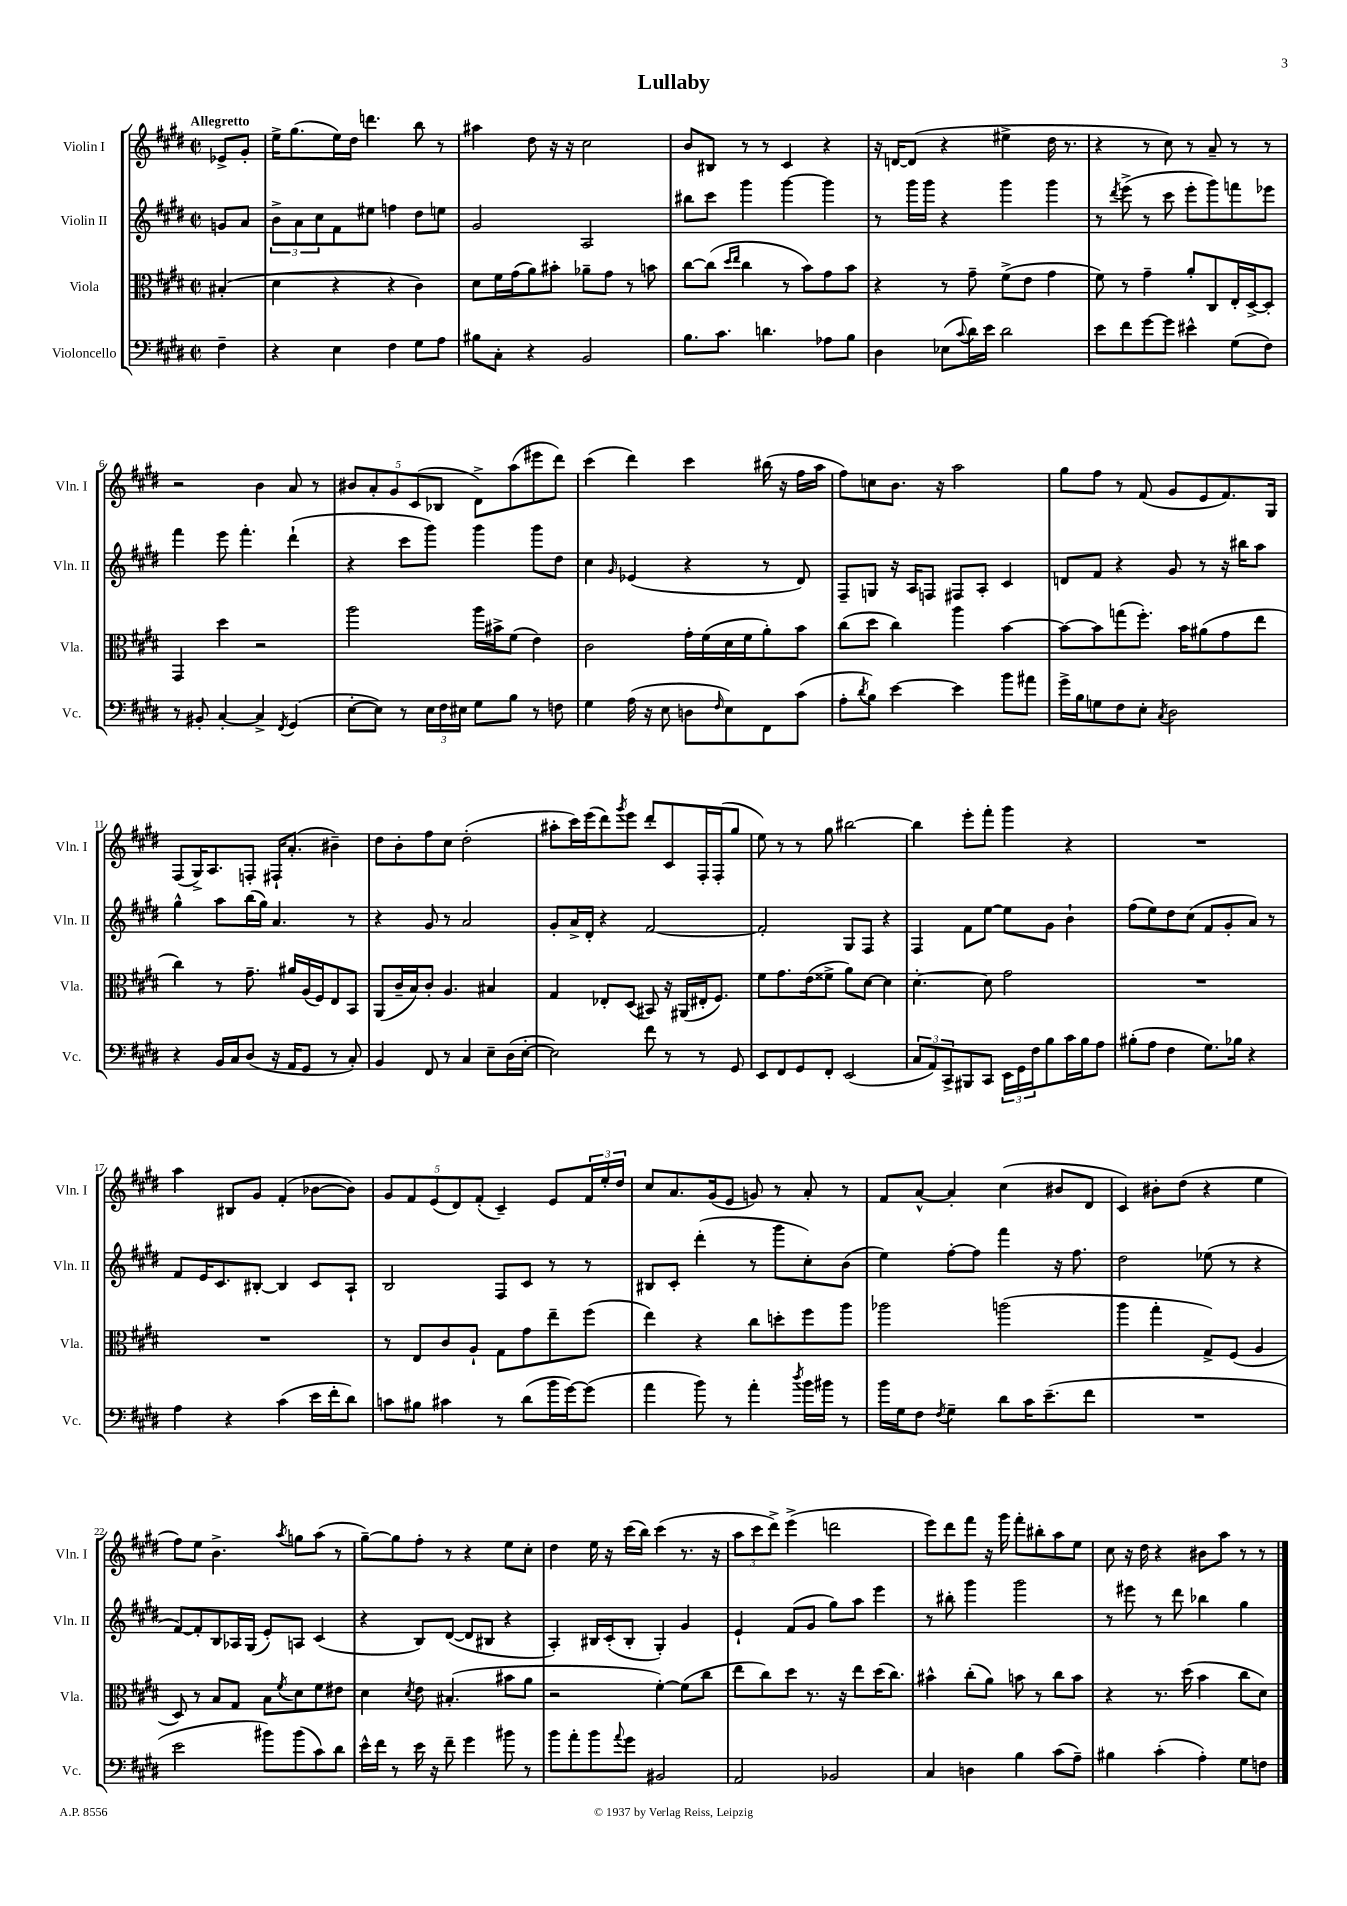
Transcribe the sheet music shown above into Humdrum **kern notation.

**kern	**kern	**kern	**kern
*staff4	*staff3	*staff2	*staff1
*clefF4	*clefC3	*clefG2	*clefG2
*k[f#c#g#d#]	*k[f#c#g#d#]	*k[f#c#g#d#]	*k[f#c#g#d#]
*M2/2	*M2/2	*M2/2	*M2/2
*met(c|)	*met(c|)	*met(c|)	*met(c|)
4F#~	(4B#'	8g	8e-^
.	.	8a	8g#'
=	=	=	=
4r	4d#	12b^	16ee^
.	.	.	(8.gg#
.	.	12a	.
.	.	12cc#	.
4E	4r	8f#	16ee)
.	.	.	16dd#
.	.	8ee#	4.ddd
4F#	4r	4ff	.
8G#	4c#)	8dd#	8bb
8A	.	8ee	8r
=	=	=	=
8B#	8d#	2g#	4aa#
8C#'	16f#	.	.
.	(16g#	.	.
4r	8a)	.	8dd#
.	8b#'	.	16r
.	.	.	16r
2BB	8a-~	2A	2cc#
.	8g#	.	.
.	8r	.	.
.	8b	.	.
=	=	=	=
8.B	[8cc#	8bb#	8b
.	(8cc#]	8ccc#	8B#
8.c#	.	.	.
.	16qqdd#	.	.
.	16qqee	.	.
.	4cc#	4ggg#	8r
4.d	.	.	8r
.	8r	[4ggg#	4c#
.	8b)	.	.
8A-	8g#	4ggg#]	4r
8B	8b	.	.
=	=	=	=
4D#	4r	8r	16r
.	.	.	[16d
.	.	16ggg#	(8d]
.	.	16ggg#	.
(8E-	8r	4r	4r
8qqc#	.	.	.
16d#)	8g#~	.	.
16e	.	.	.
2d#	(8f#^	4ggg#	4ee#^
.	8e	.	.
.	4g#	4ggg#	16dd#
.	.	.	8.r
=	=	=	=
8e	8f#)	8r	4r
.	.	8qddd#	.
8f#	8r	(8eee^	.
[8g#	4g#~	8r	8r
8g#]	.	8ccc#	8cc#)
4e#^^	8a'	8eee'	8r
.	8C#	8ggg#)	8a~
(8G#	16E'	8fff	8r
.	[16D#^	.	.
8F#)	8D#']	8eee-	8r
=	=	=	=
8r	4GG#	4fff#	2r
8BB#'	.	.	.
[4C#'	4dd#	8eee	.
.	.	4.fff#'	.
4C#^]	2r	.	4b
8qFF#	.	.	.
(4GG#	.	(4ddd#`	8a
.	.	.	8r
=	=	=	=
[8E'	2aa	4r	10b#
.	.	.	10a'
8E])	.	.	.
.	.	.	10g#
8r	.	8ccc#	.
.	.	.	(10c#
24E	.	8ggg#)	.
.	.	.	10B-
24F#	.	.	.
24E#	.	.	.
8G#	16aa	4ggg#	8d#^)
.	16b#^	.	.
8B	(8f#	.	(8aa
8r	4e)	8ggg#	8eee#
8F	.	8dd#	8ddd#)
=	=	=	=
4G#	2c#	4cc#	(4ccc#
.	.	16qqg#	.
(16A	.	(4e-	4ddd#)
16r	.	.	.
8E	.	.	.
8D	16g#'	4r	4ccc#
.	(16f#	.	.
16qqF#	.	.	.
8E)	16d#	.	.
.	16f#	.	.
8FF#	8a')	8r	(16bb#
.	.	.	16r
(8c#	8b	8d#)	16ff#
.	.	.	16aa
=	=	=	=
8A'	(8cc#	8F#~	8ff#)
8qd#	.	.	.
8B)	8dd#	8G	8cc
[4e	4cc#)	16r	8.b
.	.	16A	.
.	.	8F	.
.	.	.	16r
4e]	4aa	8F#	2aa
.	.	8A'	.
8b	[4b	4c#	.
8a#	.	.	.
=	=	=	=
16g#^	8b_	8d	8gg#
16B	.	.	.
8G	8b]	8f#	8ff#
8F#	(8gg	4r	8r
8E'	8.ff#')	.	(8f#
8qC#	.	.	.
2D#	.	8g#	8g#
.	16b	.	.
.	(8a#	8r	8e
.	8g#	16r	8.f#)
.	.	16bb#	.
.	8ee	8aa	.
.	.	.	16G#
=	=	=	=
4r	4cc#)	4gg#^^	(8F#
.	.	.	16G#^)
.	.	.	8.A
16BB	8r	8aa	.
16C#	.	.	.
(8D#	8.g#~	(16bb	8F'
.	.	16gg#)	.
16r	.	4.a	16F#`
16AA	16a#	.	(8.a'
8GG#	(16A	.	.
.	16F#)	.	.
8r	8E	.	4b#~)
8C#')	8BB	8r	.
=	=	=	=
4BB	(8AA	4r	8dd#
.	16c#~	.	8b'
.	16B)	.	.
8FF#	8c#'	8g#	8ff#
8r	4.A	8r	8cc#
4C#	.	2a	(2dd#'
8E~	4B#	.	.
(16D#	.	.	.
[16E'	.	.	.
=	=	=	=
2E])	4G#	8g#'	8aa#'
.	.	16a^	16ccc#)
.	.	16d#'	(16eee
.	8E-'	4r	8ddd#)
.	.	.	8qggg#
.	(8D#	.	8eee
8f#	8BB#)	[2f#	8ddd#'
8r	16r	.	8c#
.	(16AA#	.	.
8r	16E#'	.	16F#'
.	8.F#)	.	(16F#'
8GG#	.	.	8gg#
=	=	=	=
8EE	8f#	2f#']	8ee)
8FF#	8.g#	.	8r
8GG#	.	.	8r
.	(16e	.	.
8FF#'	8f##^	.	8gg#
(2EE	8a)	8G#	[2bb#
.	[8d#	8F#	.
.	4d#]	4r	.
=	=	=	=
12C#	[4.d#'	4F#	4bb#]
12AA)	.	.	.
12CC#^	.	.	.
8BBB#	.	8f#	8eee'
8CC#	8d#]	[8ee	8fff#'
24EE	2g#	8ee]	4ggg#
24GG#	.	.	.
24F#	.	.	.
8B	.	8g#	.
16c#	.	4b`	4r
16B	.	.	.
8A	.	.	.
=	=	=	=
(8B#'	1r	(8ff#	1r
8A	.	8ee)	.
4F#	.	8dd#	.
.	.	(8cc#	.
8.G#)	.	8f#	.
.	.	8g#'	.
16B-	.	.	.
4r	.	8a)	.
.	.	8r	.
=	=	=	=
4A	1r	8f#	4aa
.	.	16e	.
.	.	8.c#	.
4r	.	.	8B#
.	.	[8B#'	8g#
(4c#	.	4B#]	(4f#'
16e	.	8c#	[8b-
16f#'	.	.	.
8d#)	.	8A`	8b-])
=	=	=	=
8c	8r	2B	10g#
.	.	.	10f#
8B#	8E	.	.
.	.	.	(10e
4c#	8c#	.	.
.	.	.	10d#)
.	8A`	.	.
.	.	.	(10f#'
8r	8G#	8F#	4c#~)
(8d#	8g#	8c#	.
16b	8ee~	8r	8e
[16g#)	.	.	.
(8g#]	(8ff#	8r	24f#
.	.	.	24ee'
.	.	.	24dd#
=	=	=	=
4a	4ee)	8B#	8cc#
.	.	8c#'	8.a
8b)	4r	(4ddd#'	.
.	.	.	(16g#
8r	.	.	8e
4a'	8cc#	8r	8g)
.	8dd'	8ggg#	8r
8qdd#	.	.	.
16b	8ff#	8cc#')	8a'
16b#	.	.	.
8r	8aa	(8b	8r
=	=	=	=
16b	2aa-	4ee)	8f#
16G#	.	.	.
8F#	.	.	[8a^^
8qF#	.	.	.
4G#~	.	[8ff#'	4a']
.	.	8ff#]	.
8d#	(2aa	4fff#	(4cc#
16c#	.	.	.
(8.e~	.	.	.
.	.	16r	8b#
.	.	8.ff#	.
8f#	.	.	8d#
=	=	=	=
1r	4aa	2dd#	4c#)
.	4gg#'	.	8b#'
.	.	.	(8dd#
.	8G#^)	(8ee-	4r
.	(8F#	8r	.
.	4A	4r	4ee
=	=	=	=
2e	8D#)	[8f#)	8ff#)
.	8r	8f#']	8ee
.	8B	8B	4.b^
.	8G#	16A-	.
.	.	(16G#	.
8b#)	8B	8e')	.
.	8qf#	.	8qaa
(8b#	8d#	8A	8gg
8c#)	8f#	(4c#	(8aa
8d#	8e#	.	8r
=	=	=	=
16e^^	4d#	4r	[8gg#~)
16f#	.	.	.
8r	.	.	8gg#]
.	8qd#	.	.
16e	8e	8B)	8ff#'
16r	.	.	.
8f#~	(4.B#'	([8d#	8r
4g#	.	8d#]	4r
.	.	8B#	.
8b#	8b#	4r	8ee
8r	8a	.	8cc#'
=	=	=	=
8b	2r	4A')	4dd#
8a'	.	.	.
8b	.	16B#	16ee
.	.	(16c#'	16r
8qqa	.	.	.
8g#	.	8B#'	(16ccc#
.	.	.	16bb)
2BB#	[4f#')	4G#')	(4ccc#
.	(8f#]	4g#	8.r
.	8cc#	.	.
.	.	.	16r
=	=	=	=
2AA	8ee	4e`	12aa
.	.	.	12ccc#
.	8cc#)	.	.
.	.	.	12ddd#^)
.	8dd#	(8f#	(4eee^
.	8.r	8g#	.
2BB-	.	8gg#)	2ddd
.	16r	.	.
.	8ee	8aa	.
.	(16dd#	4eee	.
.	8.cc#)	.	.
=	=	=	=
4C#	4b#^^	8r	8eee)
.	.	8bb#'	8ddd#
4D	(8cc#'	4ggg#	8fff#
.	8a)	.	16r
.	.	.	16ggg#
4B	8b	2ggg#	8fff#'
.	8r	.	8bb#'
(8c#	8cc#	.	8aa
8A~)	8b	.	8ee
=	=	=	=
4B#	4r	8r	8cc#
.	.	8eee#	16r
.	.	.	16dd#
(4c#'	8.r	8r	4r
.	.	8ddd#	.
.	(16dd#	.	.
4A')	4b	4bb-	8b#
.	.	.	8aa
8G#	8cc#	4gg#	8r
8F	8d#)	.	8r
==	==	==	==
*-	*-	*-	*-
